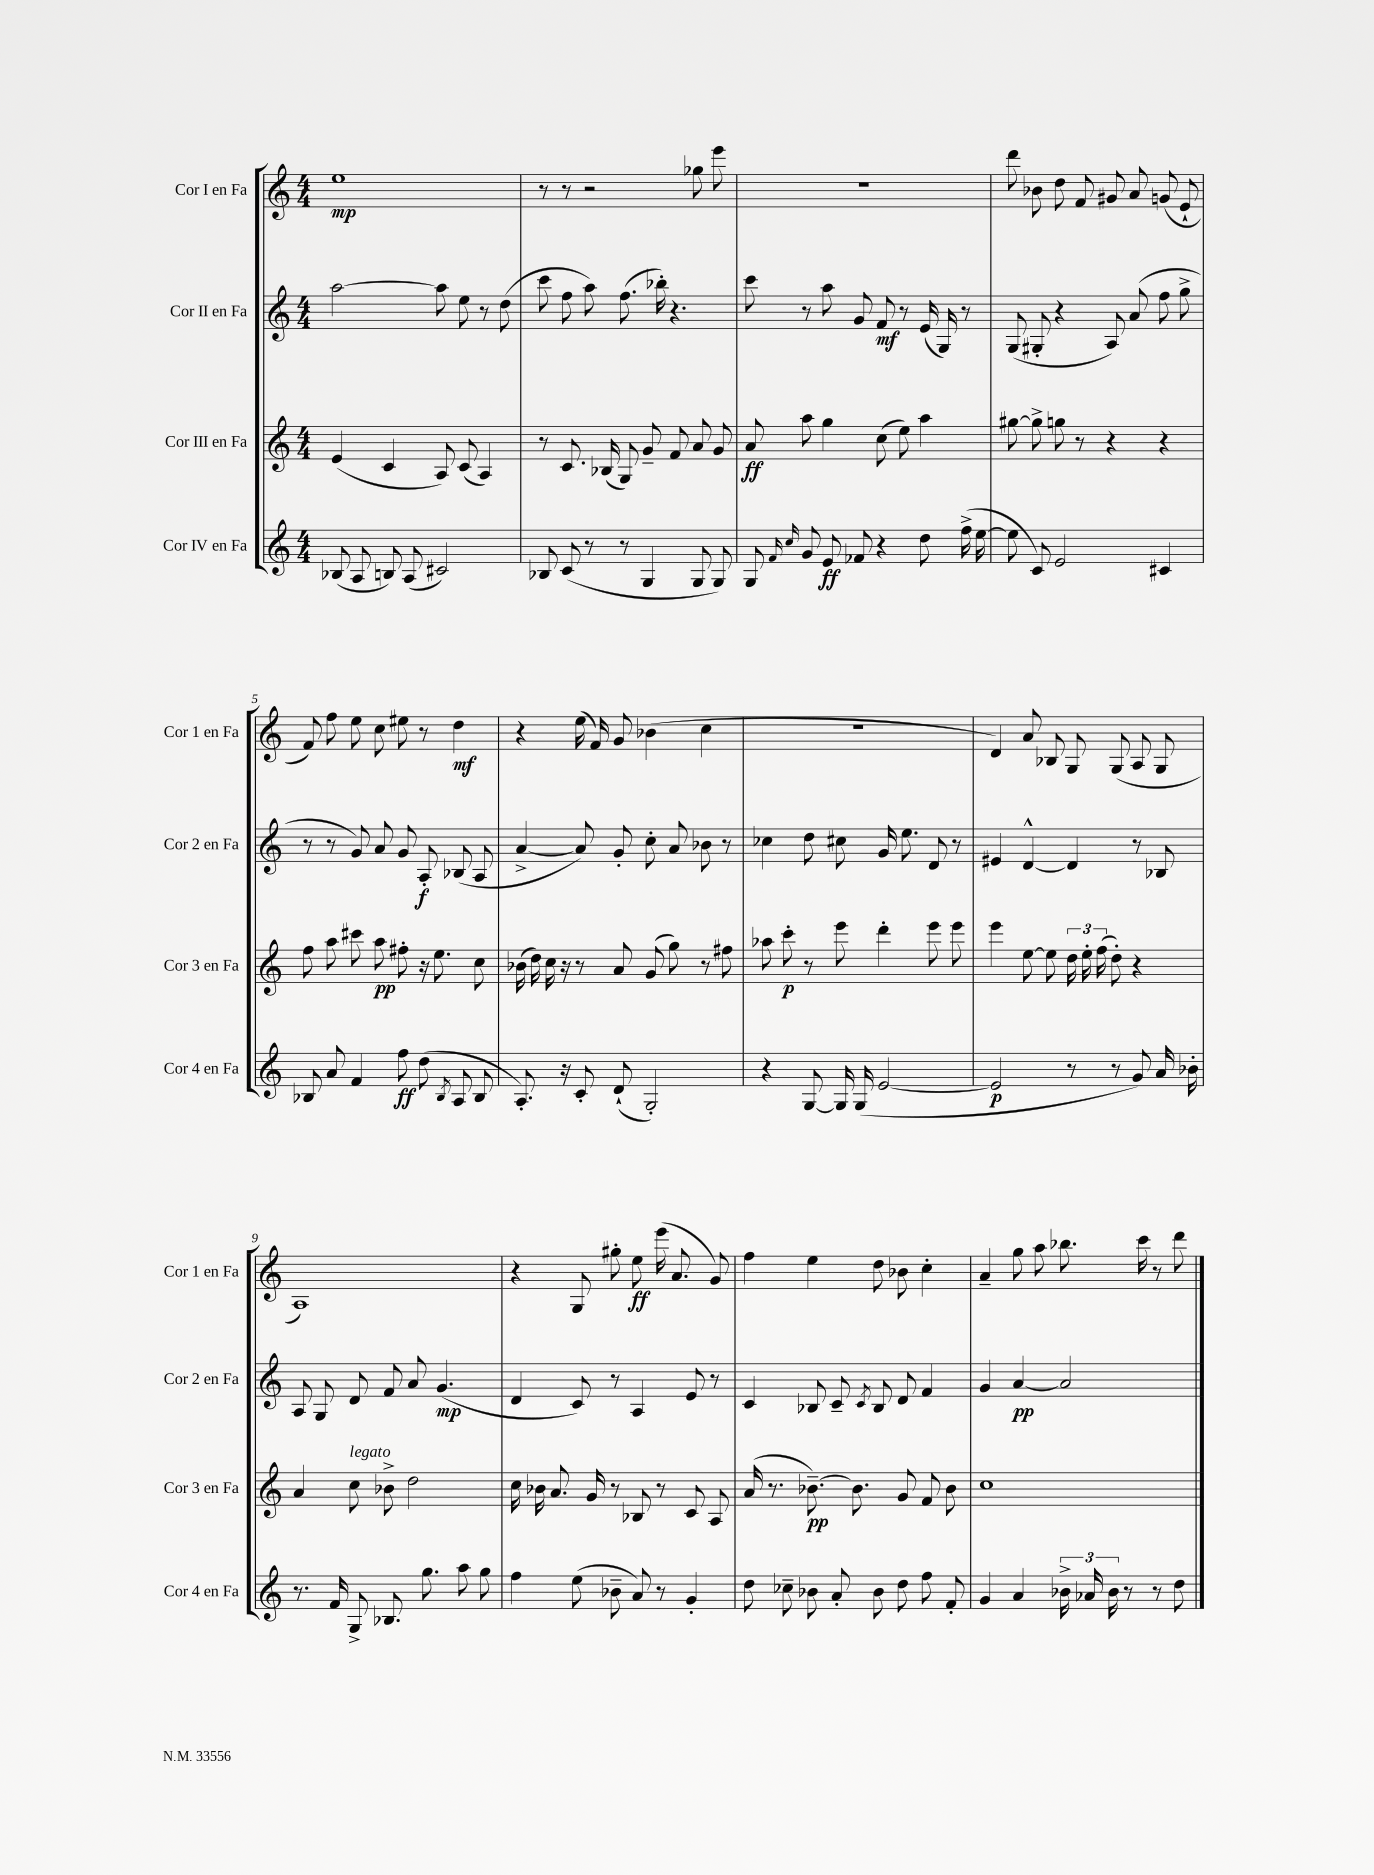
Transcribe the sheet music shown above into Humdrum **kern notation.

**kern	**dynam	**kern	**dynam	**kern	**dynam	**kern	**dynam
*part4	*part4	*part3	*part3	*part2	*part2	*part1	*part1
*staff4	*staff4	*staff3	*staff3	*staff2	*staff2	*staff1	*staff1
*I"Cor IV en Fa	*	*I"Cor III en Fa	*	*I"Cor II en Fa	*	*I"Cor I en Fa	*
*I'Cor 4 en Fa	*	*I'Cor 3 en Fa	*	*I'Cor 2 en Fa	*	*I'Cor 1 en Fa	*
*clefG2	*	*clefG2	*	*clefG2	*	*clefG2	*
*k[]	*	*k[]	*	*k[]	*	*k[]	*
*M4/4	*	*M4/4	*	*M4/4	*	*M4/4	*
=1	=1	=1	=1	=1	=1	=1	=1
(8B-X/	.	(4e/	.	[2aa\	.	1ee	mp
8A/	.	.	.	.	.	.	.
8Bn/)	.	4c/	.	.	.	.	.
(8A/	.	.	.	.	.	.	.
2c#X/)	.	8A/)	.	8aa\]	.	.	.
.	.	(8c/	.	8ee\	.	.	.
.	.	4A/)	.	8r	.	.	.
.	.	.	.	(8dd\	.	.	.
=2	=2	=2	=2	=2	=2	=2	=2
8B-X/	.	8r	.	8ccc\	.	8r	.
(8c/	.	8.c/	.	8ff\	.	8r	.
8r	.	.	.	8aa\)	.	2r	.
.	.	(16B-X/	.	.	.	.	.
8r	.	8G/)	.	(8.ff\	.	.	.
4G/	.	8g~/	.	.	.	.	.
.	.	.	.	16bb-X'\)	.	.	.
.	.	8f/	.	4.r	.	.	.
8G/	.	8a/	.	.	.	8gg-X\	.
8G/)	.	8g/	.	.	.	8eee\	.
=3	=3	=3	=3	=3	=3	=3	=3
8G/	.	8a/	ff	8ccc\	.	1r	.
16qqf/	.	.	.	.	.	.	.
16qqcc/	.	.	.	.	.	.	.
8g/	.	8aa\	.	8r	.	.	.
8e/	ff	4gg\	.	8aa\	.	.	.
8f-X/	.	.	.	8g/	.	.	.
4r	.	(8cc\	.	8f/	mf	.	.
.	.	8ee\)	.	8r	.	.	.
8dd\	.	4aa\	.	(16e/	.	.	.
.	.	.	.	16G/)	.	.	.
(16ff^\	.	.	.	8r	.	.	.
[16ee\	.	.	.	.	.	.	.
=4	=4	=4	=4	=4	=4	=4	=4
8ee\]	.	[8gg#X\	.	(8G/	.	8ddd\	.
8c/)	.	8gg#^\]	.	8G#X'/	.	8b-X\	.
2e/	.	8ggn\	.	4r	.	8dd\	.
.	.	8r	.	.	.	8f/	.
.	.	4r	.	8A/)	.	8g#X/	.
.	.	.	.	(8a/	.	8a/	.
4c#X/	.	4r	.	8ff\	.	(8gn/	.
.	.	.	.	8gg^\	.	8e`/	.
!!LO:LB:g=z
=5	=5	=5	=5	=5	=5	=5	=5
8B-X/	.	8ff\	.	8r	.	8f/)	.
8a/	.	8aa\	.	8r	.	8ff\	.
4f/	.	8ccc#X\	.	8g/)	.	8ee\	.
.	.	8aa\	pp	8a/	.	8cc\	.
8ff\	ff	8ff#X'\	.	8g/	.	8ee#X\	.
(8dd\	.	16r	.	8A'/	f	8r	.
.	.	8.ee\	.	.	.	.	.
8qB-/	.	.	.	.	.	.	.
8A/	.	.	.	(8B-X/	.	4dd\	mf
8B-/	.	8cc\	.	8A/	.	.	.
=6	=6	=6	=6	=6	=6	=6	=6
8.A'/)	.	(16b-X\	.	[4a^/	.	4r	.
.	.	16dd\)	.	.	.	.	.
.	.	16cc\	.	.	.	.	.
16r	.	16r	.	.	.	.	.
8c'/	.	8r	.	8a/])	.	(16ee\	.
.	.	.	.	.	.	16f/)	.
(8d`/	.	8a/	.	8g'/	.	8g/	.
2G'/)	.	(8g/	.	8cc'\	.	(4b-X\	.
.	.	8gg\)	.	8a/	.	.	.
.	.	8r	.	8b-X\	.	4cc\	.
.	.	8ff#X\	.	8r	.	.	.
=7	=7	=7	=7	=7	=7	=7	=7
4r	.	8aa-X\	.	4cc-X\	.	1r	.
.	.	8ccc'\	p	.	.	.	.
[8G/	.	8r	.	8dd\	.	.	.
16G/]	.	8eee\	.	8cc#X\	.	.	.
(16G/	.	.	.	.	.	.	.
[2e/	.	4ddd'\	.	16g/	.	.	.
.	.	.	.	8.ee\	.	.	.
.	.	8eee\	.	8d/	.	.	.
.	.	8eee\	.	8r	.	.	.
=8	=8	=8	=8	=8	=8	=8	=8
2e/]	p	4eee\	.	4e#X/	.	4d/)	.
.	.	[8ee\	.	[4d^^/	.	8a/	.
.	.	8ee\]	.	.	.	8B-X/	.
8r	.	24dd\	.	4d/]	.	8G/	.
.	.	24ee'\	.	.	.	.	.
.	.	(24ff\	.	.	.	.	.
8r	.	8dd'\)	.	.	.	(8G/	.
8g/)	.	4r	.	8r	.	8A/	.
16a/	.	.	.	8B-X/	.	8G/	.
16b-X'\	.	.	.	.	.	.	.
!!LO:LB:g=z
=9	=9	=9	=9	=9	=9	=9	=9
8.r	.	4a/	.	8A/	.	1A)	.
.	.	.	.	8G/	.	.	.
16f/	.	.	.	.	.	.	.
!	!	!LO:TX:a:i:t=legato	!	!	!	!	!
8G^/	.	8cc\	.	8d/	.	.	.
8.B-X/	.	8b-X^\	.	8f/	.	.	.
.	.	2dd\	.	8a/	.	.	.
8.gg\	.	.	.	.	.	.	.
.	.	.	.	(4.g/	mp	.	.
8aa\	.	.	.	.	.	.	.
8gg\	.	.	.	.	.	.	.
=10	=10	=10	=10	=10	=10	=10	=10
4ff\	.	16cc\	.	4d/	.	4r	.
.	.	16b-X\	.	.	.	.	.
.	.	8.a/	.	.	.	.	.
(8ee\	.	.	.	8c/)	.	8G/	.
.	.	16g/	.	.	.	.	.
8b-X~\	.	8r	.	8r	.	8gg#X'\	.
8a/)	.	8B-X/	.	4A/	.	8ee\	ff
8r	.	8r	.	.	.	(16eee\	.
.	.	.	.	.	.	8.a/	.
4g'/	.	8c/	.	8e/	.	.	.
.	.	8A/	.	8r	.	8g/)	.
=11	=11	=11	=11	=11	=11	=11	=11
8dd\	.	(16a/	.	4c/	.	4ff\	.
.	.	8.r	.	.	.	.	.
8cc-X~\	.	.	.	.	.	.	.
8b-X\	.	[8.b-X~\)	pp	8B-X/	.	4ee\	.
8a'/	.	.	.	8c~/	.	.	.
.	.	8.b-\]	.	.	.	.	.
.	.	.	.	8qc/	.	.	.
8b-\	.	.	.	8B-/	.	8dd\	.
8dd\	.	8g/	.	8d/	.	8b-X\	.
8ff\	.	8f/	.	4f/	.	4cc'\	.
8f'/	.	8b-\	.	.	.	.	.
=12	=12	=12	=12	=12	=12	=12	=12
4g/	.	1cc	.	4g/	.	4a~/	.
4a/	.	.	.	[4a/	pp	8gg\	.
.	.	.	.	.	.	8aa\	.
24b-X^\	.	.	.	2a/]	.	8.bb-X\	.
24a-X/	.	.	.	.	.	.	.
24b-\	.	.	.	.	.	.	.
8r	.	.	.	.	.	.	.
.	.	.	.	.	.	16ccc\	.
8r	.	.	.	.	.	8r	.
8dd\	.	.	.	.	.	8ddd\	.
==	==	==	==	==	==	==	==
*-	*-	*-	*-	*-	*-	*-	*-
